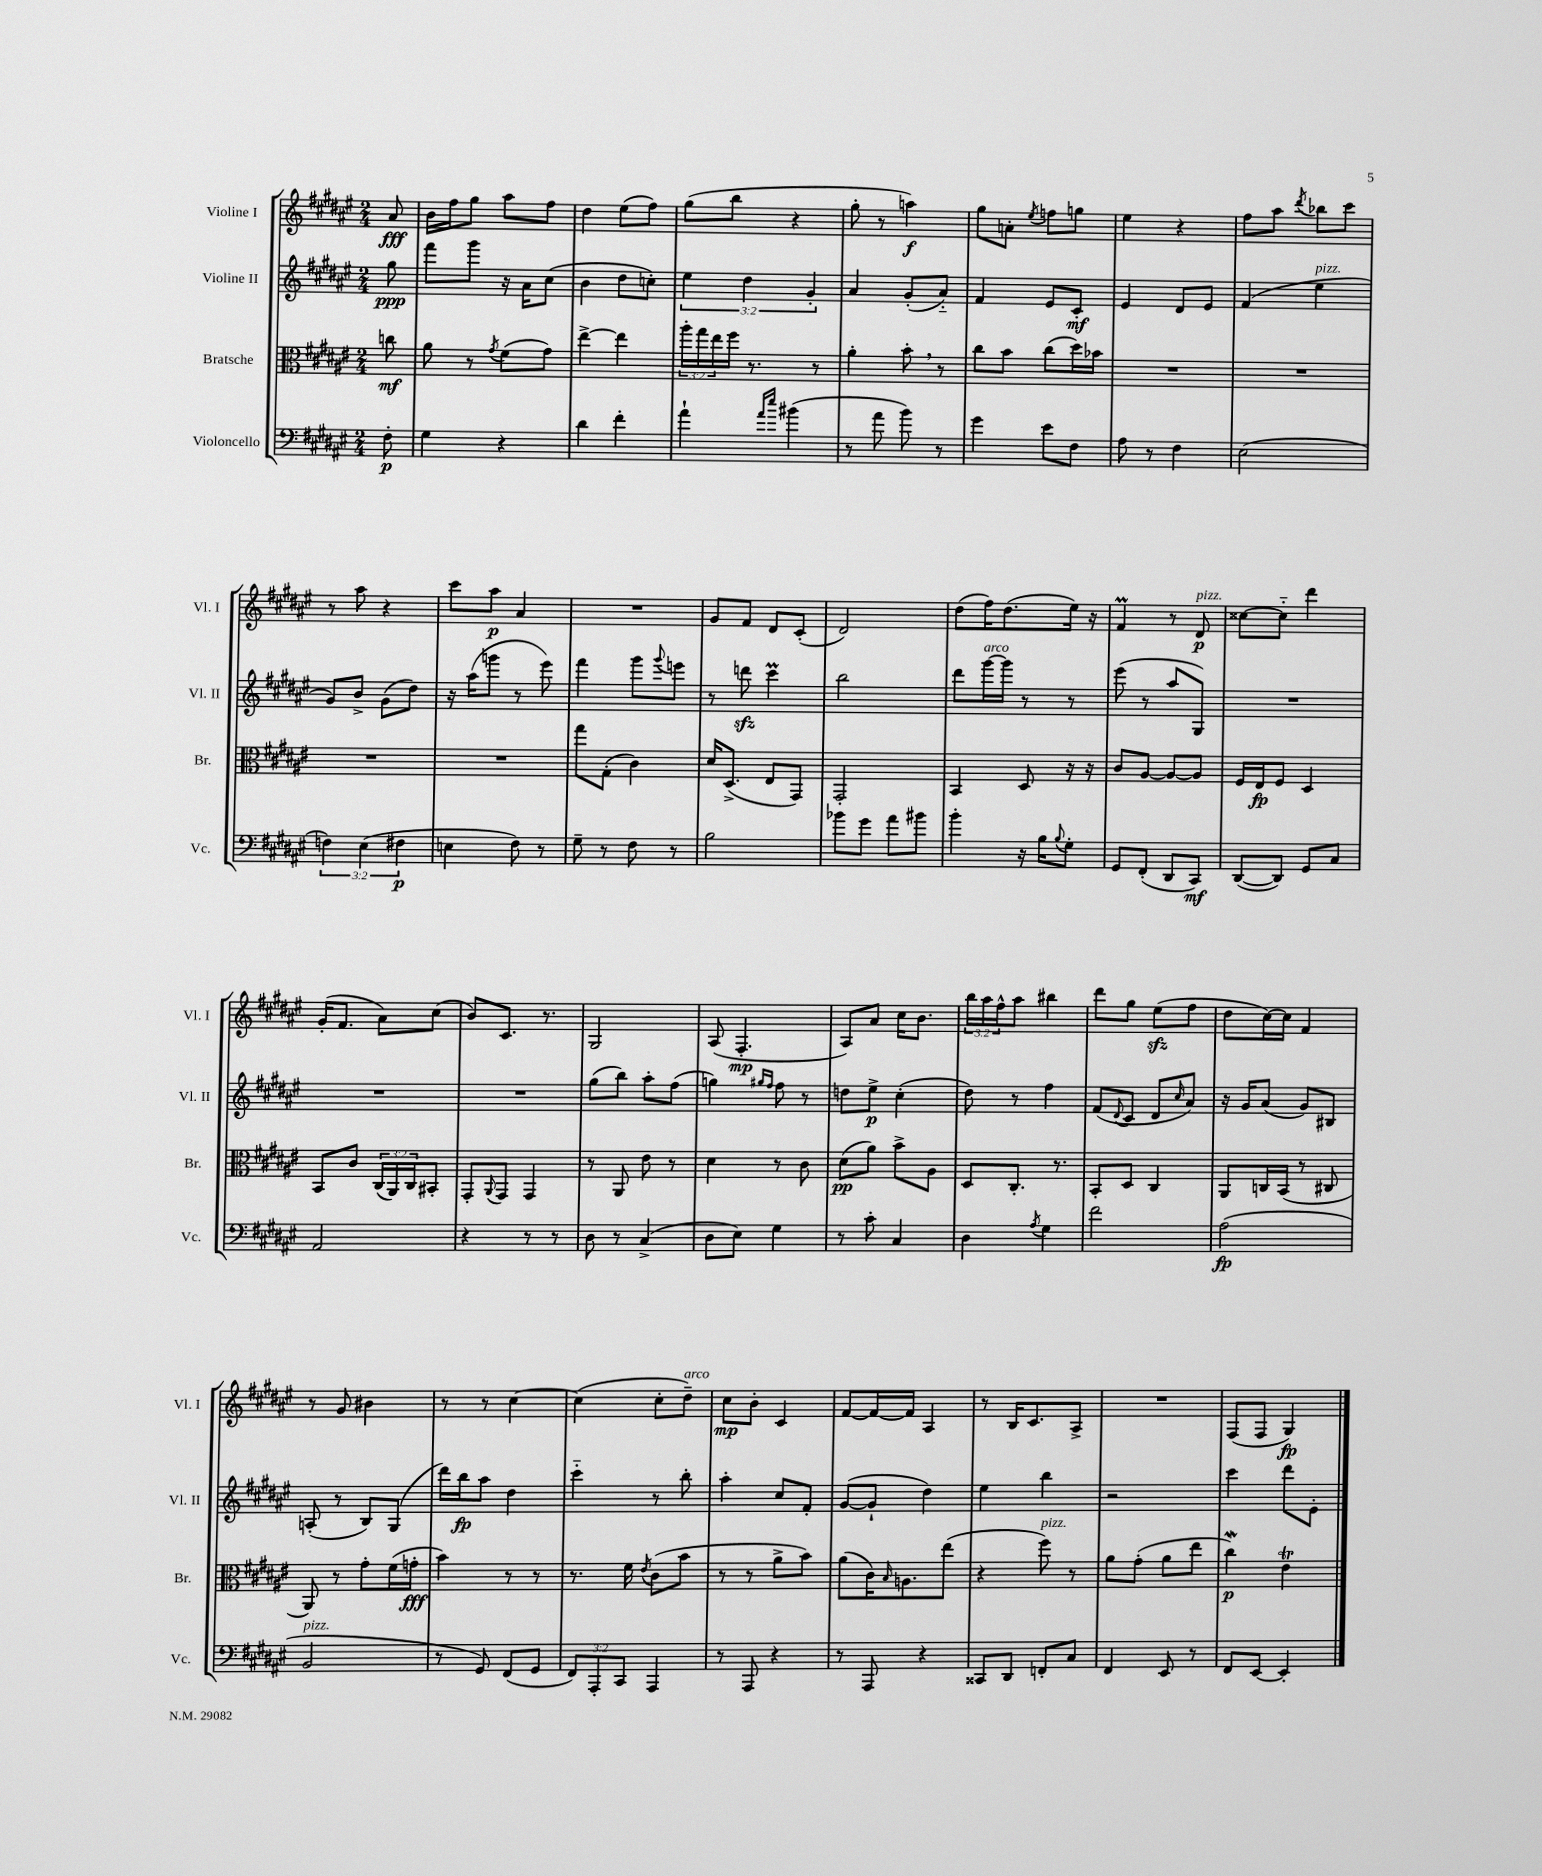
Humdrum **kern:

**kern	**dynam	**kern	**dynam	**kern	**dynam	**kern	**dynam
*part4	*part4	*part3	*part3	*part2	*part2	*part1	*part1
*staff4	*staff4	*staff3	*staff3	*staff2	*staff2	*staff1	*staff1
*I"Violoncello	*	*I"Bratsche	*	*I"Violine II	*	*I"Violine I	*
*I'Vc.	*	*I'Br.	*	*I'Vl. II	*	*I'Vl. I	*
*clefF4	*	*clefC3	*	*clefG2	*	*clefG2	*
*k[f#c#g#d#a#e#]	*	*k[f#c#g#d#a#e#]	*	*k[f#c#g#d#a#e#]	*	*k[f#c#g#d#a#e#]	*
*M2/4	*	*M2/4	*	*M2/4	*	*M2/4	*
=	=	=	=	=	=	=	=
8F#'\	p	8ccn\	mf	8gg#\	ppp	8a#/	fff
=1	=1	=1	=1	=1	=1	=1	=1
4G#\	.	8a#\	.	8fff#\L	.	16b\LL	.
.	.	.	.	.	.	16ff#\J	.
.	.	8r	.	8ggg#\J	.	8gg#\J	.
.	.	8qg#/	.	.	.	.	.
4r	.	(8f#\L	.	16r	.	8aa#\L	.
.	.	.	.	16a#\KL	.	.	.
.	.	8g#\J)	.	(8cc#\J	.	8ff#\J	.
=2	=2	=2	=2	=2	=2	=2	=2
4d#\	.	[4ee#^\	.	4b\	.	4dd#\	.
4f#'\	.	4ee#\]	.	8dd#\L	.	(8ee#\L	.
.	.	.	.	8ccn'\J)	.	8ff#\J)	.
=3	=3	=3	=3	=3	=3	=3	=3
4a#`\	.	24aa#'\LL	.	6ee#\	.	(8gg#\L	.
.	.	24gg#\	.	.	.	.	.
.	.	24ee#\	.	.	.	.	.
.	.	16ff#\JJ	.	.	.	8bb\J	.
.	.	.	.	6dd#\	.	.	.
.	.	8.r	.	.	.	.	.
16qqa#/LL	.	.	.	.	.	.	.
16qqee#/JJ	.	.	.	.	.	.	.
(4b#X\	.	.	.	.	.	4r	.
.	.	.	.	6g#'/	.	.	.
.	.	8r	.	.	.	.	.
=4	=4	=4	=4	=4	=4	=4	=4
8r	.	4a#'\	.	4a#/	.	8gg#'\	.
8a#\	.	.	.	.	.	8r	.
8b\)	.	8b',\	.	(8g#'/L	.	4aan\)	f
8r	.	8r	.	8a#/J)	.	.	.
=5	=5	=5	=5	=5	=5	=5	=5
4g#\	.	8cc#\L	.	4f#/	.	8gg#\L	.
.	.	8b\J	.	.	.	8an'\J	.
.	.	.	.	.	.	8qee#/	.
8e#\L	.	(8cc#\L	.	8e#/L	.	8ffn\L	.
8F#\J	.	16dd#\L)	.	8c#'/J	mf	8ggn\J	.
.	.	16b-X\JJ	.	.	.	.	.
=6	=6	=6	=6	=6	=6	=6	=6
8A#\	.	2r	.	4e#/	.	4ee#\	.
8r	.	.	.	.	.	.	.
4F#\	.	.	.	8d#/L	.	4r	.
.	.	.	.	8e#/J	.	.	.
=7	=7	=7	=7	=7	=7	=7	=7
(2E#\	.	2r	.	(4f#/	.	8ff#\L	.
.	.	.	.	.	.	8aa#\J	.
.	.	.	.	.	.	8qddd#/	.
!	!	!	!	!LO:TX:a:i:t=pizz.	!	!	!
.	.	.	.	4ee#\	.	8bb-X\L	.
.	.	.	.	.	.	8ccc#\J	.
!!LO:LB:g=z
=8	=8	=8	=8	=8	=8	=8	=8
6Fn\)	.	2r	.	8g#/L)	.	8r	.
.	.	.	.	8b^/J	.	8aa#\	.
(6E#\	.	.	.	.	.	.	.
.	.	.	.	(8g#\L	.	4r	.
6F#X\	p	.	.	.	.	.	.
.	.	.	.	8dd#\J)	.	.	.
=9	=9	=9	=9	=9	=9	=9	=9
4En\	.	2r	.	16r	.	8ccc#\L	.
.	.	.	.	(16aa#\KL	.	.	.
.	.	.	.	8gggn\J	.	8aa#\J	p
8F#\)	.	.	.	8r	.	4a#/	.
8r	.	.	.	8eee#\)	.	.	.
=10	=10	=10	=10	=10	=10	=10	=10
8G#~\	.	8gg#\L	.	4fff#\	.	2r	.
8r	.	(8G#'\J	.	.	.	.	.
8F#\	.	4c#\)	.	8ggg#\L	.	.	.
.	.	.	.	8qqggg#/	.	.	.
8r	.	.	.	8eeen\J	.	.	.
=11	=11	=11	=11	=11	=11	=11	=11
2B\	.	16d#/KL	.	8r	.	8g#/L	.
.	.	(8.D#^/J	.	.	.	.	.
.	.	.	.	8dddnzz\	.	8f#/J	.
.	.	8E#/L	.	4ccc#M\	.	8d#/L	.
.	.	8GG#/J)	.	.	.	(8c#'/J	.
=12	=12	=12	=12	=12	=12	=12	=12
8b-X\L	.	2GG#'/	.	2bb\	.	2d#/)	.
8g#\J	.	.	.	.	.	.	.
8a#\L	.	.	.	.	.	.	.
8b#X\J	.	.	.	.	.	.	.
=13	=13	=13	=13	=13	=13	=13	=13
4b'\	.	4BB/	.	8ddd#\L	.	(8dd#\L	.
!	!	!	!	!LO:TX:a:i:t=arco	!	!	!
.	.	.	.	[16ggg#\L	.	16ff#\K)	.
.	.	.	.	16ggg#\JJ]	.	(8.dd#\	.
16r	.	8D#/	.	8r	.	.	.
16B\KL	.	.	.	.	.	.	.
8qqB/	.	.	.	.	.	.	.
8G#'\J	.	16r	.	8r	.	16ee#\Jk)	.
.	.	16r	.	.	.	16r	.
=14	=14	=14	=14	=14	=14	=14	=14
8GG#/L	.	8c#/L	.	(8eee#\	.	4f#M/	.
(8FF#'/J	.	[8A#/J	.	8r	.	.	.
8DD#/L	.	8A#/L_	.	8aa#/L	.	8r	.
!	!	!	!	!	!	!LO:TX:a:i:t=pizz.	!
8CC#/J)	mf	8A#/J]	.	8G#/J)	.	8d#/	p
=15	=15	=15	=15	=15	=15	=15	=15
([8DD#/L	.	16F#/LL	.	2r	.	[8cc##X\L	.
.	.	16E#/J	fp	.	.	.	.
8DD#/J])	.	8F#/J	.	.	.	8cc##\J]	.
8GG#/L	.	4D#/	.	.	.	4ddd#\	.
8C#/J	.	.	.	.	.	.	.
!!LO:LB:g=z
=16	=16	=16	=16	=16	=16	=16	=16
2AA#/	.	8BB/L	.	2r	.	(16g#'/KL	.
.	.	.	.	.	.	8.f#/J	.
.	.	8c#/J	.	.	.	.	.
.	.	(24C#/LL	.	.	.	8a#\L)	.
.	.	24AA#/)	.	.	.	.	.
.	.	24C#/J	.	.	.	.	.
.	.	8BB#X'/J	.	.	.	(8cc#\J	.
=17	=17	=17	=17	=17	=17	=17	=17
4r	.	8GG#'/L	.	2r	.	8b/L)	.
.	.	8qqAA#/	.	.	.	.	.
.	.	8GG#/J	.	.	.	8.c#/J	.
8r	.	4GG#/	.	.	.	.	.
.	.	.	.	.	.	8.r	.
8r	.	.	.	.	.	.	.
=18	=18	=18	=18	=18	=18	=18	=18
8D#\	.	8r	.	(8gg#\L	.	2G#/	.
8r	.	8AA#/	.	8bb\J)	.	.	.
(4C#^/	.	8e#\	.	8aa#'\L	.	.	.
.	.	8r	.	(8ff#\J	.	.	.
=19	=19	=19	=19	=19	=19	=19	=19
8D#\L	.	4d#\	.	4ggn\)	.	(8A#/	.
8E#\J)	.	.	.	.	.	4.F#'/	mp
.	.	.	.	16qqgg#X/LL	.	.	.
.	.	.	.	16qqff#/JJ	.	.	.
4G#\	.	8r	.	8ff#\	.	.	.
.	.	8c#\	.	8r	.	.	.
=20	=20	=20	=20	=20	=20	=20	=20
8r	.	(8d#\L	pp	8ddn\L	.	8A#/L)	.
8c#'\	.	8a#\J)	.	8ee#^\J	p	8a#/J	.
4C#/	.	8b^\L	.	(4cc#'\	.	16cc#\KL	.
.	.	.	.	.	.	8.b\J	.
.	.	8A#\J	.	.	.	.	.
=21	=21	=21	=21	=21	=21	=21	=21
4D#\	.	8D#/L	.	8dd#\)	.	24bb\LL	.
.	.	.	.	.	.	24aa#\	.
.	.	.	.	.	.	24ff#^^\J	.
.	.	8.C#'/J	.	8r	.	8aa#\J	.
8qA#/	.	.	.	.	.	.	.
4G#\	.	.	.	4ff#\	.	4bb#X\	.
.	.	8.r	.	.	.	.	.
=22	=22	=22	=22	=22	=22	=22	=22
2f#\	.	8BB'/L	.	(8f#/L	.	8ddd#\L	.
.	.	.	.	8qqd#/	.	.	.
.	.	8D#/J	.	8c#/J	.	8gg#\J	.
.	.	4C#/	.	8d#/L	.	(8ee#zz\L	.
.	.	.	.	16qqcc#/	.	.	.
.	.	.	.	8a#/J)	.	8ff#\J	.
=23	=23	=23	=23	=23	=23	=23	=23
(2A#\	fp	8AA#/L	.	16r	.	8dd#\L	.
.	.	.	.	16g#/KL	.	.	.
.	.	16Cn/L	.	(8a#/J	.	[16cc#\L)	.
.	.	(16BB/JJ	.	.	.	16cc#\JJ]	.
.	.	8r	.	8g#/L)	.	4f#/	.
.	.	8C#X/	.	8B#X/J	.	.	.
!!LO:LB:g=z
=24	=24	=24	=24	=24	=24	=24	=24
!LO:TX:a:i:t=pizz.	!	!	!	!	!	!	!
2BB/	.	8AA#/)	.	(8An'/	.	8r	.
.	.	8r	.	8r	.	8g#/	.
.	.	8g#'\L	.	8B/L)	.	4b#X\	.
.	.	(16f#\L	.	(8G#/J	.	.	.
.	.	16gn'\JJ	fff	.	.	.	.
=25	=25	=25	=25	=25	=25	=25	=25
8r	.	4b\)	.	16ddd#\LL)	.	8r	.
.	.	.	.	16bb\J	fp	.	.
8GG#/)	.	.	.	8aa#\J	.	8r	.
(8FF#/L	.	8r	.	4dd#\	.	[4cc#\	.
8GG#/J	.	8r	.	.	.	.	.
=26	=26	=26	=26	=26	=26	=26	=26
12FF#/L)	.	8.r	.	4ccc#\	.	(4cc#\]	.
12AAA#'/	.	.	.	.	.	.	.
12CC#/J	.	.	.	.	.	.	.
.	.	16f#\	.	.	.	.	.
.	.	8qe#/	.	.	.	.	.
4AAA#/	.	(8c#\L	.	8r	.	8cc#'\L	.
!	!	!	!	!	!	!LO:TX:a:i:t=arco	!
.	.	8b\J	.	8bb'\	.	8dd#~\J)	.
=27	=27	=27	=27	=27	=27	=27	=27
8r	.	8r	.	4aa#'\	.	8cc#\L	mp
8AAA#/	.	8r	.	.	.	8b'\J	.
4r	.	8a#^\L	.	8cc#/L	.	4c#/	.
.	.	8b\J)	.	8f#'/J	.	.	.
=28	=28	=28	=28	=28	=28	=28	=28
8r	.	(8a#\L	.	([8g#/L	.	[8f#/L	.
8AAA#/	.	16c#\K)	.	8g#`/J]	.	16f#/L_	.
.	.	16qqB/	.	.	.	.	.
.	.	8.An\	.	.	.	16f#/JJ]	.
4r	.	.	.	4dd#\)	.	4A#/	.
.	.	(8ee#\J	.	.	.	.	.
=29	=29	=29	=29	=29	=29	=29	=29
8CC##X/L	.	4r	.	4ee#\	.	8r	.
8DD#/J	.	.	.	.	.	16B/KL	.
.	.	.	.	.	.	8.c#/	.
!	!	!LO:TX:a:i:t=pizz.	!	!	!	!	!
8FFn'/L	.	8ff#\)	.	4bb\	.	.	.
8C#/J	.	8r	.	.	.	8A#^/J	.
=30	=30	=30	=30	=30	=30	=30	=30
4FF#/	.	8a#\L	.	2r	.	2r	.
.	.	(8g#'\J	.	.	.	.	.
8EE#/	.	8a#\L	.	.	.	.	.
8r	.	8ee#\J	.	.	.	.	.
=31	=31	=31	=31	=31	=31	=31	=31
8FF#/L	.	4cc#W\)	p	4ccc#\	.	(8F#/L	.
[8EE#/J	.	.	.	.	.	8F#/J	.
4EE#'/]	.	4e#t\	.	8ddd#\L	.	4G#/)	fp
.	.	.	.	8e#'\J	.	.	.
==	==	==	==	==	==	==	==
*-	*-	*-	*-	*-	*-	*-	*-
